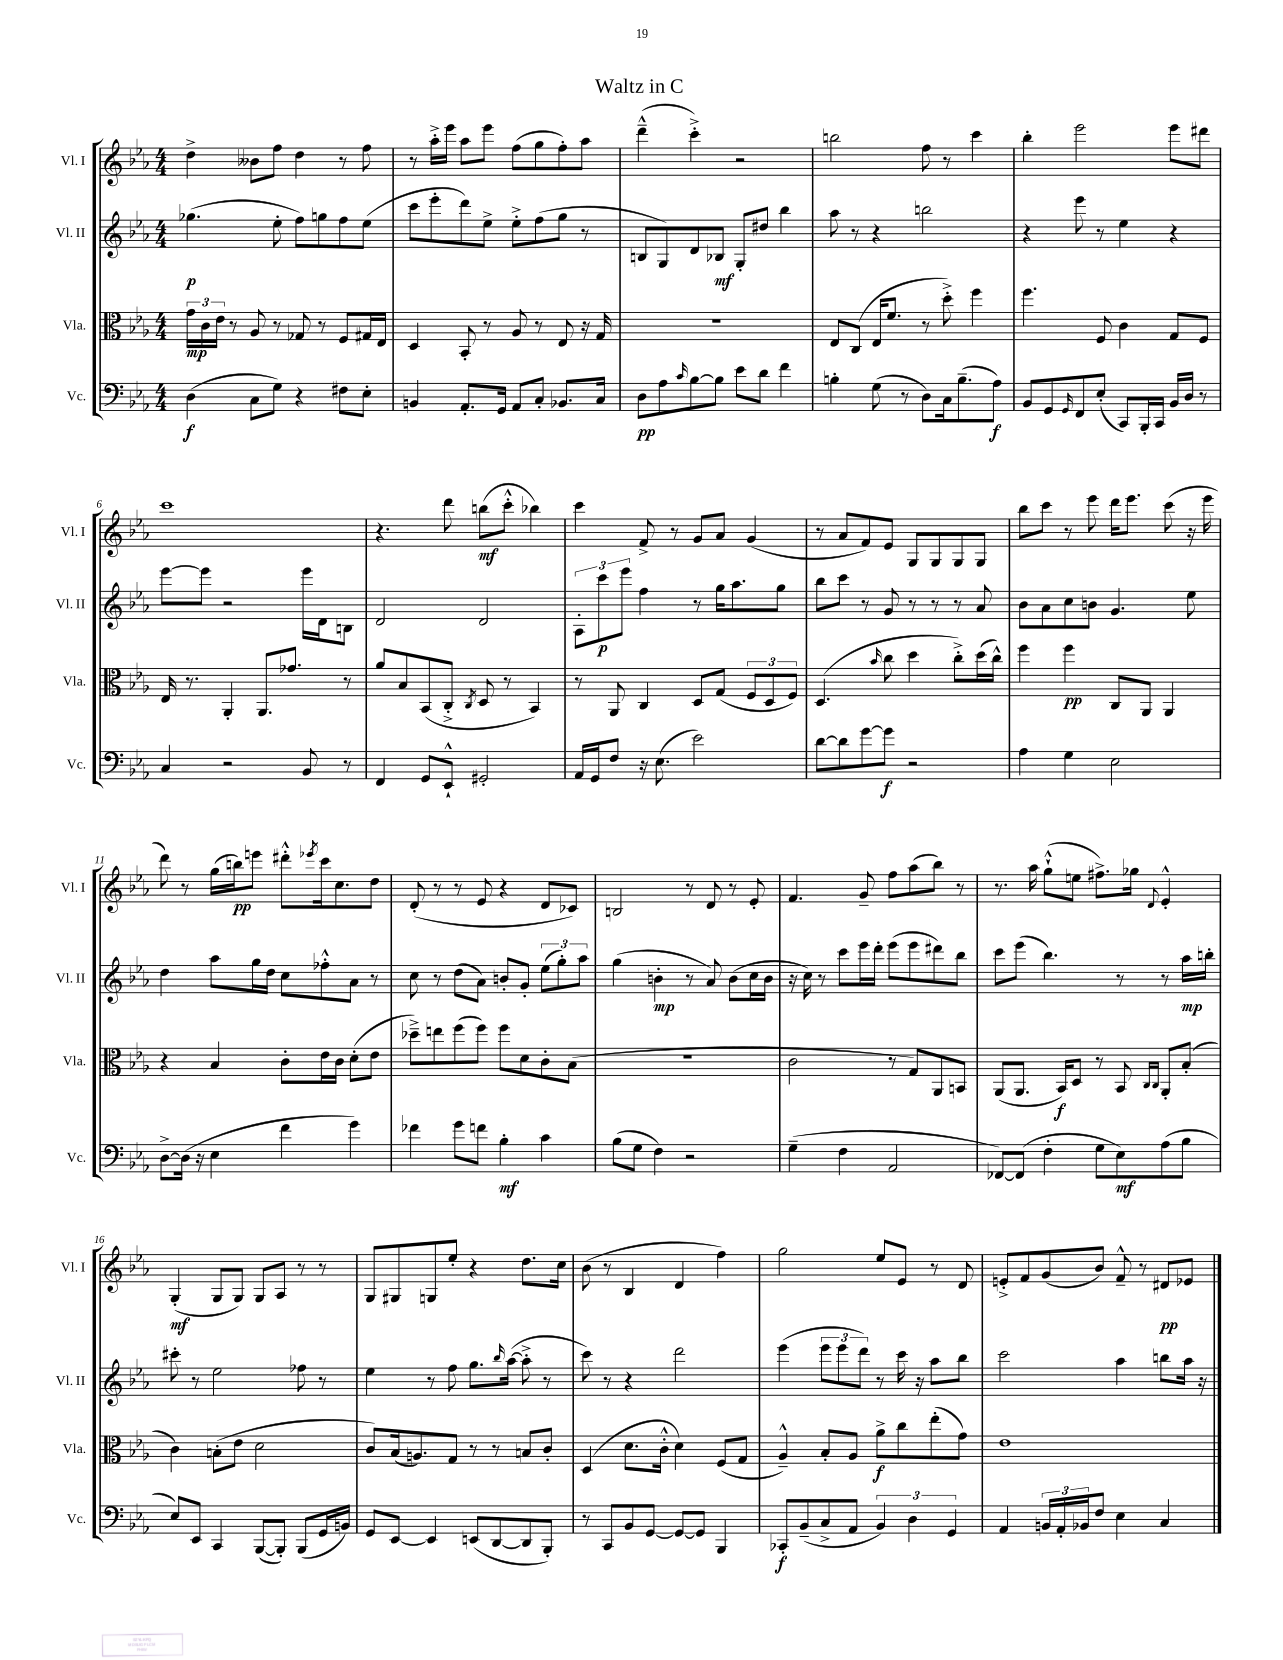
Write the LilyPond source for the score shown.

\header { title = "Waltz in C" }
<<
\new StaffGroup <<
\new Staff = "s0" \with { instrumentName = "Vl. I" shortInstrumentName = "Vl. I" } {
    \clef treble \key ees \major \numericTimeSignature \time 4/4
    d''4-> beses'8 f''8 d''4 r8 f''8 |
    r8 aes''16-.-> ees'''16 aes''8 ees'''8 f''8( g''8 f''8-.) aes''8 |
    d'''4---^( c'''4-.->) r2 |
    b''2 f''8 r8 c'''4 |
    bes''4-. ees'''2 ees'''8 dis'''8 |
    c'''1 |
    r4. d'''8 b''8\mf( c'''8-.-^ bes''4) |
    c'''4 f'8-> r8 g'8 aes'8 g'4( |
    r8 aes'8 f'8) ees'8 g8 g8 g8 g8 |
    bes''8 c'''8 r8 ees'''8 d'''16 ees'''8. c'''8( r16 ees'''16 |
    d'''8) r8 g''16( b''16\pp) e'''8 dis'''8-.-^ \acciaccatura { ees'''8 } c'''16 c''8. d''8 |
    d'8-.( r8 r8 ees'8 r4 d'8 ces'8) |
    b2 r8 d'8 r8 ees'8-. |
    f'4. g'8-- f''8 aes''8( bes''8) r8 |
    r8. aes''16 g''8-!-^( e''8 fis''8.->) ges''16 \appoggiatura { d'8 } ees'4-.-^ |
    g4-.\mf( g8 g8) g8 aes8 r8 r8 |
    g8 gis8 g8 ees''8-. r4 d''8. c''16 |
    bes'8( r8 bes4 d'4 f''4) |
    g''2 ees''8 ees'8 r8 d'8 |
    e'8-.-> f'8 g'8( bes'8) f'8---^ r8 dis'8\pp ees'8 \bar "|." |
}
\new Staff = "s1" \with { instrumentName = "Vl. II" shortInstrumentName = "Vl. II" } {
    \clef treble \key ees \major \numericTimeSignature \time 4/4
    ges''4.\p( ees''8-. f''8) g''8 f''8 ees''8( |
    c'''8 ees'''8-. d'''8) ees''8-> ees''8-.-> f''8( g''8 r8 |
    b8 g8) d'8 bes8\mf g8-. dis''8 bes''4 |
    aes''8 r8 r4 b''2 |
    r4 ees'''8 r8 ees''4 r4 |
    ees'''8~ ees'''8 r2 ees'''16 d'16 b8 |
    d'2 d'2 |
    \tuplet 3/2 { aes8-. c'''8\p ees'''8 } f''4 r8 g''16 aes''8. g''8 |
    bes''8 c'''8 r8 g'8 r8 r8 r8 aes'8 |
    bes'8 aes'8 c''8 b'8 g'4. ees''8 |
    d''4 aes''8 g''16 d''16 c''8 fes''8-.-^ aes'8 r8 |
    c''8 r8 d''8( aes'8) b'8-. g'8-. \tuplet 3/2 { ees''8( g''8-.) aes''8 } |
    g''4( b'4-.\mp r8 aes'8) b'8( c''16 b'16 |
    r16 c''16) r8 c'''8 ees'''16 d'''16-. ees'''8( ees'''8 dis'''8) bes''8 |
    c'''8 ees'''8( bes''4.) r8 r8 aes''16\mp b''16-. |
    cis'''8-. r8 ees''2 fes''8 r8 |
    ees''4 r8 f''8 g''8. \grace { bes''16 } aes''16~( aes''8-.-> r8 |
    c'''8) r8 r4 d'''2 |
    ees'''4( \tuplet 3/2 { ees'''8 ees'''8 d'''8) } r8 c'''16 r16 aes''8 bes''8 |
    c'''2 aes''4 b''8 aes''16 r16 \bar "|." |
}
\new Staff = "s2" \with { instrumentName = "Vla." shortInstrumentName = "Vla." } {
    \clef alto \key ees \major \numericTimeSignature \time 4/4
    \tuplet 3/2 { g'16\mp c'16 ees'16 } r8 aes8 r8 ges8 r8 f8 gis16 ees16 |
    d4 bes,8-. r8 aes8 r8 ees8 r16 g16 |
    r1 |
    ees8 c8( ees16 f'8. r8 d''8-.->) f''4 |
    f''4. f8 c'4 g8 f8 |
    ees16 r8. aes,4-. aes,8. ges'8. r8 |
    aes'8 bes8 bes,8( c8-.-> \acciaccatura { c8 } d8 r8 bes,4) |
    r8 aes,8 c4 d8 g8( \tuplet 3/2 { f8 d8 f8) } |
    d4.( \grace { bes'16 } c''8 d''4 c''8-.->) d''16( c''16-^) |
    f''4 f''4\pp c8 aes,8 aes,4 |
    r4 bes4 c'8-. ees'16 c'16 d'8-.( ees'8 |
    des''8--->) e''8 f''8( f''8) f''8 d'8 c'8-. bes8( |
    r1 |
    c'2 r8 g8) aes,8 b,8 |
    aes,8( aes,8. bes,16\f) d8 r8 bes,8 \grace { c16 c16 } aes,8-. bes8-.( |
    c'4) b8-.( ees'8 d'2 |
    c'8) bes16( a8.) g8 r8 r8 b8 c'8-. |
    d4( d'8. c'16-.-^ d'4) f8( g8 |
    aes4---^) bes8-. aes8 aes'8->\f c''8 ees''8-.( g'8) |
    ees'1 \bar "|." |
}
\new Staff = "s3" \with { instrumentName = "Vc." shortInstrumentName = "Vc." } {
    \clef bass \key ees \major \numericTimeSignature \time 4/4
    d4\f( c8 g8) r4 fis8 ees8-. |
    b,4 aes,8.-. g,16 aes,8 c8-. bes,8. c16 |
    d8\pp aes8 \grace { c'16 } bes8~ bes8 ees'8 d'8 f'4 |
    b4-. g8( r8 d8) c16 b8.--( aes8\f) |
    bes,8 g,8 \grace { g,16 } f,8 ees8-.( c,8) bes,,16-. c,16 bes,16 d16 r8 |
    c4 r2 bes,8 r8 |
    f,4 g,8 ees,8-!-^ gis,2-. |
    aes,16 g,16 f8 r16 ees8.( ees'2) |
    d'8~ d'8 g'8~ g'8\f r2 |
    aes4 g4 ees2 |
    d8~-> d16( r16 ees4 f'4 g'4) |
    fes'4 g'8 f'8 bes4-.\mf c'4 |
    bes8( g8 f4) r2 |
    g4--( f4 aes,2 |
    fes,8~) fes,8( f4-. g8 ees8\mf) aes8( bes8 |
    ees8) ees,8 c,4 bes,,8~( bes,,8-.) bes,,8( g,16 b,16) |
    g,8 ees,8~ ees,4 e,8( d,8~ d,8 bes,,8-.) |
    r8 c,8 bes,8 g,8~ g,8~ g,8 bes,,4 |
    ces,8-.\f bes,8--( c8-> aes,8 \tuplet 3/2 { bes,4) d4 g,4 } |
    aes,4 \tuplet 3/2 { b,16 aes,16-. bes,16 } f8 ees4 c4 \bar "|." |
}
>>
>>
